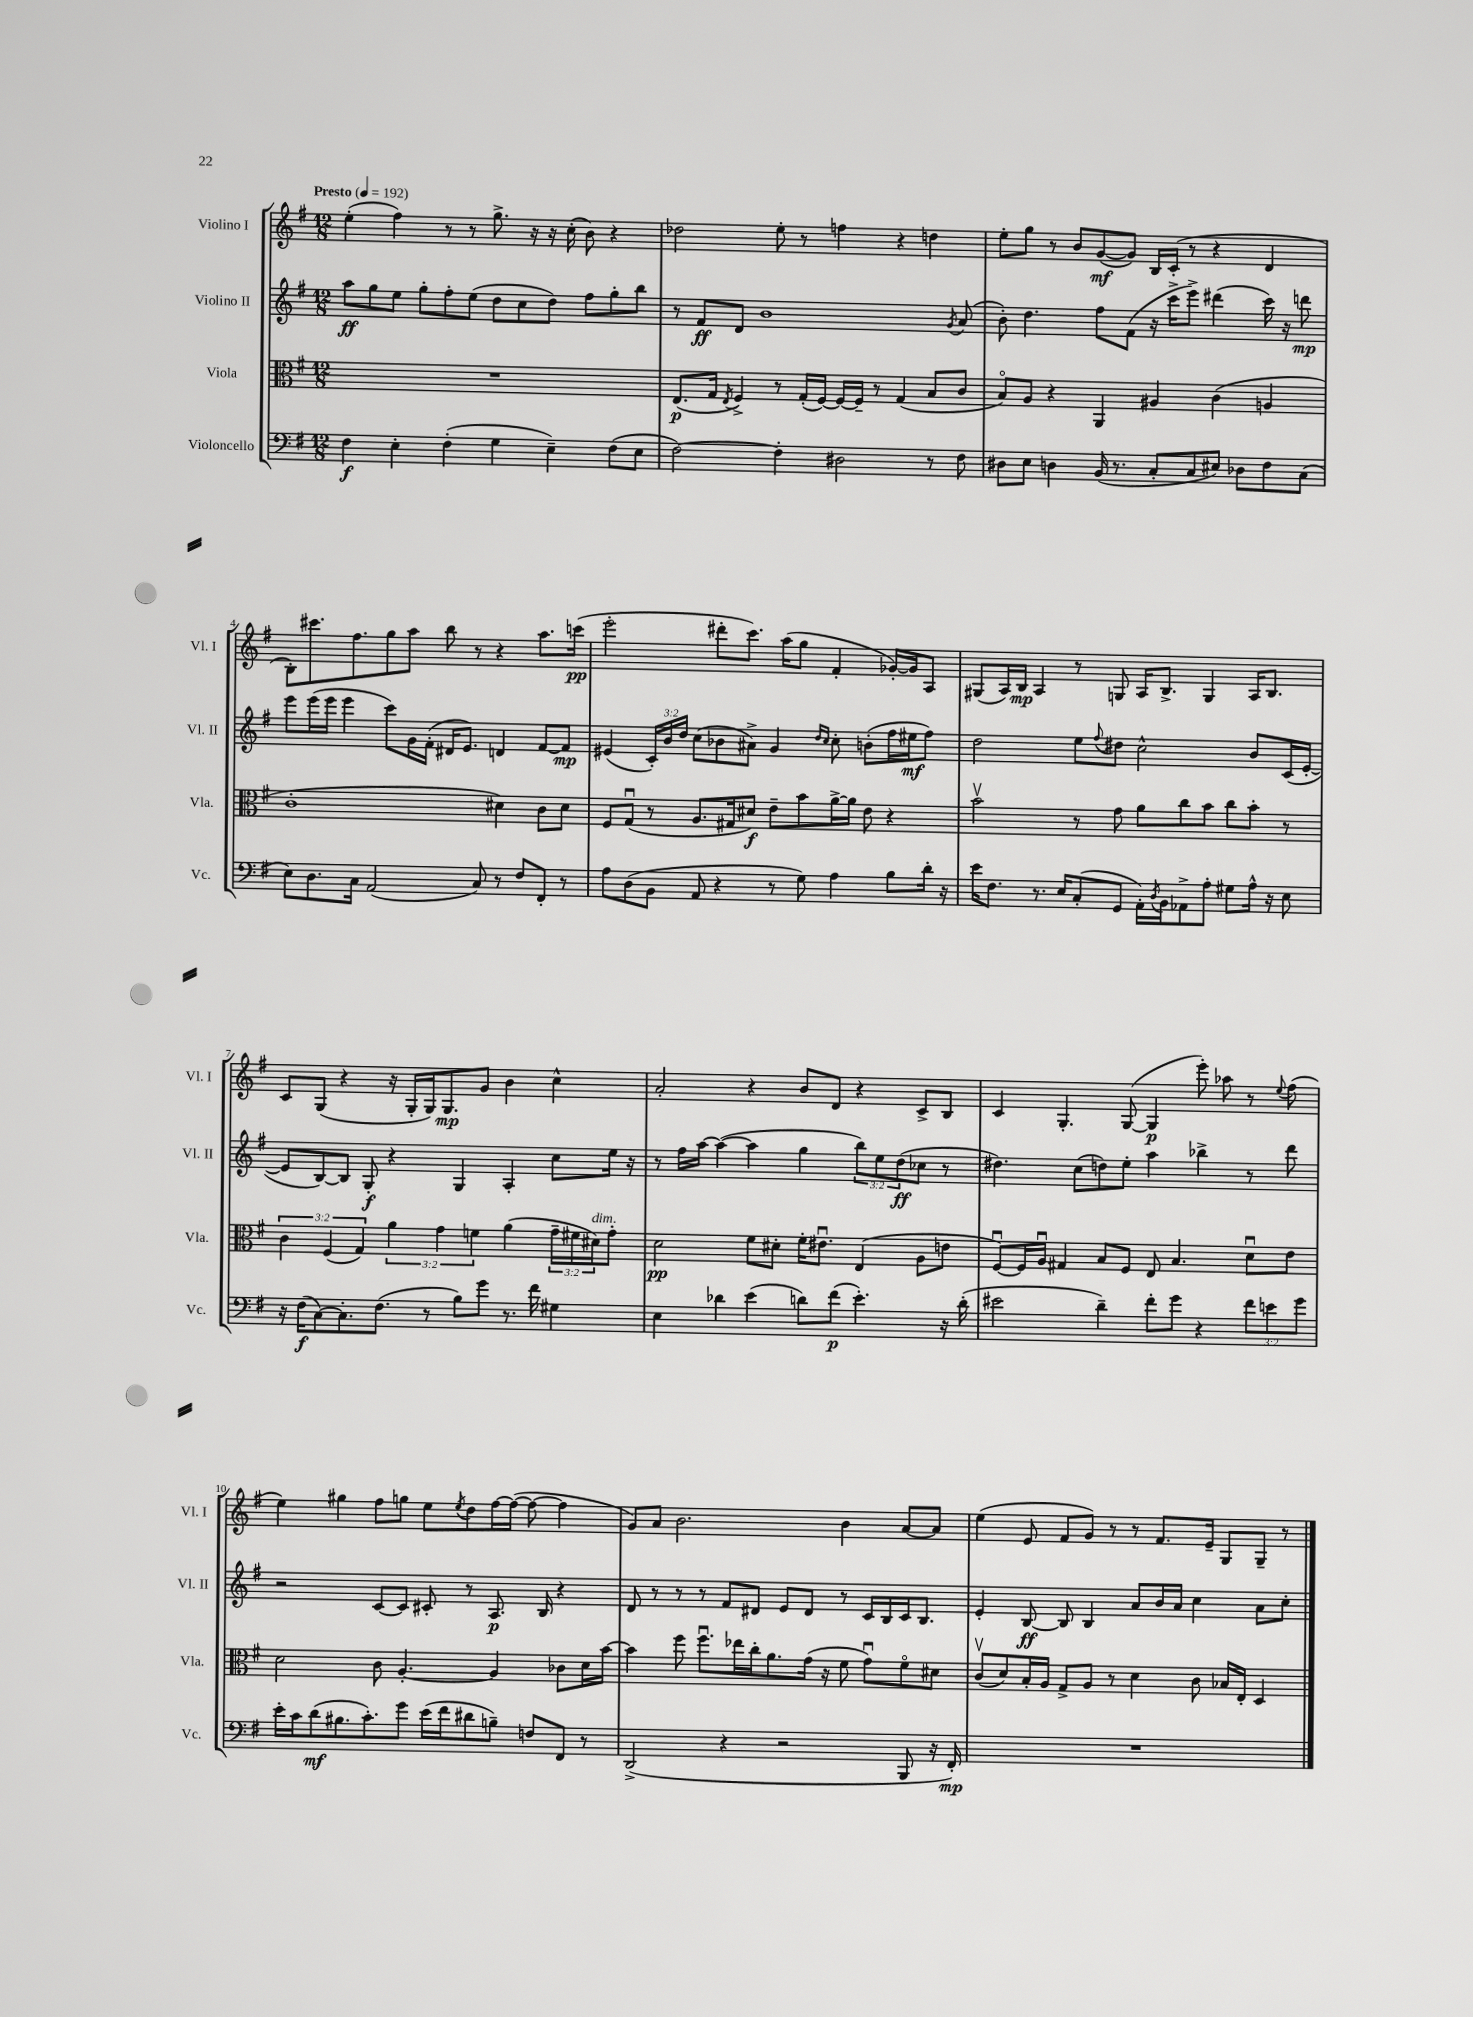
<<
\new StaffGroup <<
\new Staff = "s0" \with { instrumentName = "Violino I" shortInstrumentName = "Vl. I" } {
    \clef treble \key g \major \numericTimeSignature \time 12/8 \tempo "Presto" 4 = 192
    e''4-.( fis''4) r8 r8 g''8.-> r16 r16 c''16-.( b'8) r4 |
    des''2 e''8-. r8 f''4 r4 d''4 |
    e''8-. g''8 r8 b'8 g'8~\mf( g'8) b16 c'16-.( r8 r4 d'4 |
    b8-.) cis'''8. fis''8. g''8 a''8 b''8 r8 r4 a''8. c'''16\pp( |
    e'''2-. dis'''8-. c'''8.) a''16( g''8 fis'4-. ges'16~-.) ges'16 a8 |
    gis8( a16) b16\mp a4 r8 g8 a16 b8.-> g4 a16 b8. |
    c'8 g8( r4 r16 g16-. g16) g8.\mp g'8 b'4 c''4-^ |
    a'2-. r4 b'8 d'8 r4 c'8-> b8 |
    c'4 g4.-. g8~( g4\p e'''8-.) aes''8 r8 \appoggiatura { e''8 } fis''8( |
    e''4) gis''4 fis''8 g''8 e''8 \acciaccatura { e''8 } d''8 fis''16~ fis''16~( fis''8~ fis''4 |
    g'8) a'8 b'2. b'4 a'8~ a'8 |
    e''4( e'8 fis'8 g'8) r8 r8 fis'8. e'16-- g8 g8-- r8 \bar "|." |
}
\new Staff = "s1" \with { instrumentName = "Violino II" shortInstrumentName = "Vl. II" } {
    \clef treble \key g \major \numericTimeSignature \time 12/8 \override Staff.TupletNumber.text = #tuplet-number::calc-fraction-text
    a''8\ff g''8 e''8 g''8-. fis''8-. e''8( d''8 c''8 d''8) fis''8 g''8-. b''8 |
    r8 fis'8\ff d'8 b'1 \acciaccatura { g'8 } a'8( |
    b'8-.) d''4. fis''8 fis'8( r16 c'''16-> e'''8->) dis'''4( c'''16) r16 d'''8\mp |
    e'''8 e'''16( e'''16 e'''4 c'''8) g'16 fis'16-.( dis'16 e'8.) d'4 fis'8~ fis'8\mp |
    eis'4( \tuplet 3/2 { c'16-.) b'16 d''16 } c''8( bes'8 ais'8->) g'4 \grace { d''16 c''16 } c''8-. b'8-.( fis''16 eis''16\mf fis''8) |
    d''2 e''8 \appoggiatura { fis''8 } dis''8 c''2-^ b'8 c'16( e'16~-. |
    e'8 b8~) b8 g8-.\f r4 g4 a4-. c''8 e''16 r16 |
    r8 fis''16 a''16~ a''4~( a''4 g''4 \tuplet 3/2 { b''8) e''8 d''8\ff( } ces''8 r8 |
    dis''4.) c''8( d''8) e''8-. a''4 bes''4-> r8 d'''8 |
    r2 c'8~ c'8 cis'8-. r8 a8.\p b16 r4 |
    d'8 r8 r8 r8 fis'8 dis'8 e'8 dis'8 r8 c'16 b16 c'16 b8. |
    e'4-. b8~\ff b8 b4 a'8 b'16 a'16 c''4 a'8 c''8-. \bar "|." |
}
\new Staff = "s2" \with { instrumentName = "Viola" shortInstrumentName = "Vla." } {
    \clef alto \key g \major \numericTimeSignature \time 12/8 \override Staff.TupletNumber.text = #tuplet-number::calc-fraction-text
    R1. |
    e8.\p( g16 \acciaccatura { e8 } fis4->) r8 g16-.( fis16~) fis16~ fis16-- r8 g4( b8 c'8 |
    b8\flageolet) a8 r4 a,4 ais4 c'4( a4 |
    c'1-. dis'4) c'8 dis'8 |
    fis8 g8\downbow( r8 a8. gis16 dis'8\f) e'8-- b'8 a'16~-> a'16 e'8 r4 |
    b'2\upbow r8 g'8 a'8 c''8 b'8 c''8 b'8-. r8 |
    \tuplet 3/2 { c'4 fis4( g4) } \tuplet 3/2 { a'4 g'4 f'4 } a'4( \tuplet 3/2 { g'16-- fis'16 dis'16^\markup { \italic "dim." }) } g'8-. |
    d'2\pp fis'8 dis'8-. fis'16-. eis'8.\downbow e4( a8 e'8 |
    fis8~\downbow) fis16 a16\downbow gis4 b8 fis8 e8 b4. d'8\downbow e'8 |
    d'2 c'8 a4.~-. a4 ces'8 d'16 b'16~ |
    b'4 fis''8 fis''8.\downbow ees''16 c''16-. a'8. g'16( r16 fis'8 g'8\downbow) fis'8\flageolet dis'8 |
    c'8\upbow( d'8) b16-. a16 g8-> a8 r8 d'4 c'8 bes16 e16-. d4 \bar "|." |
}
\new Staff = "s3" \with { instrumentName = "Violoncello" shortInstrumentName = "Vc." } {
    \clef bass \key g \major \numericTimeSignature \time 12/8 \override Staff.TupletNumber.text = #tuplet-number::calc-fraction-text
    fis4\f e4-. fis4-.( g4 e4--) fis8( e8 |
    fis2~) fis4-. dis2 r8 fis8 |
    dis8 e8 d4 b,16( r8. c8-. c8 eis8) des8 fis8 c8( |
    e8) d8. c16 a,2( c8) r8 fis8 fis,8-. r8 |
    a8 d8( b,8 a,8 r4 r8 g8) a4 b8 d'16-. r16 |
    e'16 fis8. r8. e16 c8-.( g,8 a,16-.) \acciaccatura { d8 } b,16 aes,8-> a8-. gis8 a16-^ r16 e8 |
    r16 fis16\f( c8~) c8.-. fis8.( r8 b8) g'8 r8. fis'16 gis4 |
    e4 des'4 e'4( d'8) fis'8\p( e'4.-.) r16 d'16-.( |
    eis'2 d'4--) fis'8-. g'8 r4 \tuplet 3/2 { fis'8 e'8 g'8 } |
    e'16-. c'16 d'8\mf( bis8. c'8.-.) g'8 e'16( fis'16 dis'8 b8--) f8 fis,8 r8 |
    d,2->( r4 r2 b,,8 r16 fis,16-.\mp) |
    R1. \bar "|." |
}
>>
>>
